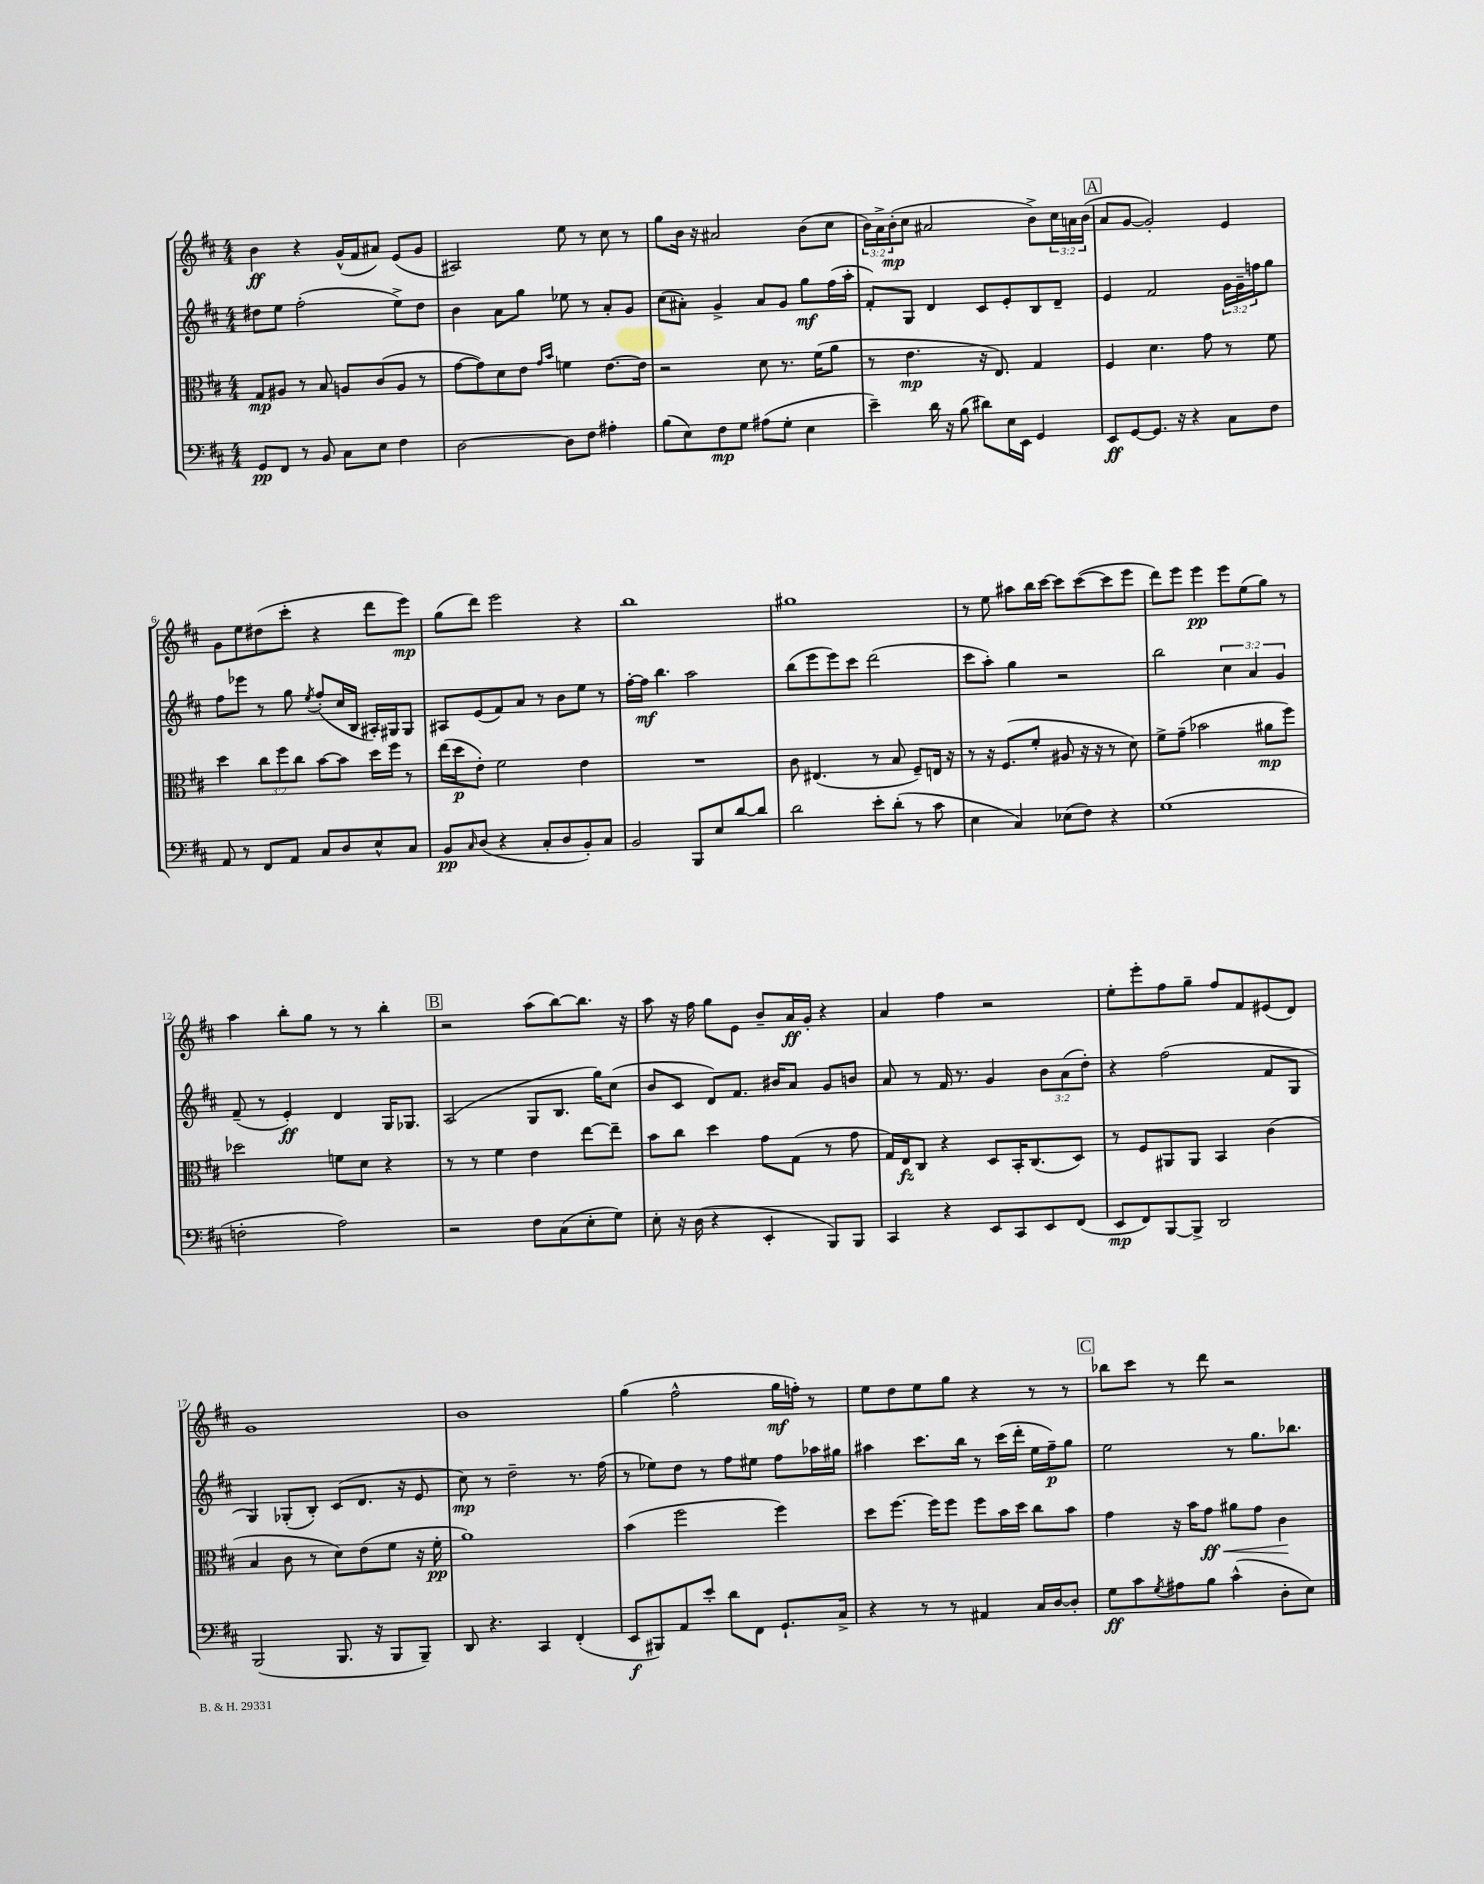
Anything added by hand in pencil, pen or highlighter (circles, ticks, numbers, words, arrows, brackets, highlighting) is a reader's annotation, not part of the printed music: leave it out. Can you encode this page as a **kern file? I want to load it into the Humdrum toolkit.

**kern	**kern	**kern	**kern
*staff4	*staff3	*staff2	*staff1
*clefF4	*clefC3	*clefG2	*clefG2
*k[f#c#]	*k[f#c#]	*k[f#c#]	*k[f#c#]
*M4/4	*M4/4	*M4/4	*M4/4
8GG	8G	8dd#	4b
8FF#	8A#	8ee	.
8r	8r	(2ff#'	4r
8BB	8B	.	.
8C#	8A	.	(16g^^
.	.	.	16f#
8E	(8c#	.	8a#)
4F#	8A	8ee^)	(8e
.	8r	8dd#	8g
=	=	=	=
[2D	[8g	4b	2A#)
.	8g])	.	.
.	8d	8a	.
.	8e	8gg	.
.	16qqg	.	.
.	16qqb	.	.
8D]	4f	8ee-	8ee
8F#	.	8r	8r
4A#'	[8.e	8a'	8cc#
.	.	8g	8r
.	16e]	.	.
=	=	=	=
(8B	2r	(8cc#	8gg
8E)	.	8a#')	16b
.	.	.	16r
8F#	.	4g^	2a#
8G	.	.	.
(8A#	8d	8a#	.
8G'	8.r	8g	.
4E	.	8gg	(8b
.	(16f#	.	.
.	8a	(16ff#	8cc#
.	.	16aa'	.
=	=	=	=
4e~)	8r	8f#')	24b)
.	.	.	24a^
.	.	.	(24b'
.	4.e	8G	8cc#
16d	.	4d	2a#
16r	.	.	.
(8B	.	.	.
8d#)	16r	8c#	.
.	8.E)	.	.
16E	.	8e'	.
16EE	.	.	.
4GG	4G	8B	8b^)
.	.	8d~	24cc#
.	.	.	24a
.	.	.	(24b
=	=	=	=
8EE	4F#	4e	8a
[8GG	.	.	[8g
8.GG]	4.d	2f#	2g'])
16r	.	.	.
4r	.	.	.
.	8g	.	.
8C#	8r	24g	4e
.	.	24g~	.
.	.	24ff	.
8F#	8f#	8gg	.
=	=	=	=
8AA	4dd	8ff#	8g
8r	.	8eee-	8ee
8FF#	12cc#	8r	(8dd#
.	12ff#	.	.
8AA	.	8gg	8ccc#'
.	12cc#	.	.
.	.	8qee	.
8C#	[8b	(8ff#'	4r
8D	8b]	16cc#	.
.	.	16B	.
8E^^	16dd	16A#')	8ddd
.	16ff#	16G#	.
8C#	8r	8G#	8eee)
=	=	=	=
8BB	(16ee	8A#	(8gg
.	16dd	.	.
16qqC#	.	.	.
(8D	8e')	(8e	8ddd)
4r	2f#	8f#)	2eee
.	.	8a	.
8C#'	.	8r	.
8D	.	8b	.
8BB')	4e	8ee	4r
8C#	.	8r	.
=	=	=	=
2BB	1r	[16ff#'	1bb
.	.	16ff#]	.
.	.	4.bb	.
8BBB	.	2aa	.
8E	.	.	.
[8d	.	.	.
8d]	.	.	.
=	=	=	=
2d	8c#	(8bb	1gg#
.	(4.E#	8eee	.
.	.	8eee)	.
.	.	8ccc#	.
8e'	8r	(2ddd	.
(8d'	8B	.	.
8r	8F#~)	.	.
8c#	16E	.	.
.	16r	.	.
=	=	=	=
4E	8r	8ccc#	8r
.	16r	8aa')	8ee
.	(8.F#	.	.
4C#)	.	4gg	8aa#
.	8f#'	.	16bb
.	.	.	[16ccc#
(8E-	8A#	2r	8ccc#]
8F#)	16r	.	([8ccc#
.	16r	.	.
4r	8r	.	8ccc#]
.	8d)	.	8eee
=	=	=	=
(1G	8f#^	2bb	8ddd)
.	(8g~	.	8eee
.	2b-	.	4eee
.	.	6cc#	8eee
.	.	.	(8ee
.	.	6a	.
.	8a#	.	8gg)
.	.	6g	.
.	8ff#)	.	8r
=	=	=	=
2F'	2dd-	(8f#~	4aa
.	.	8r	.
.	.	4e')	8bb'
.	.	.	8gg
2A)	8f	4d	8r
.	8d	.	8r
.	4r	16G	4bb'
.	.	8.G-	.
=	=	=	=
2r	8r	(2A	2r
.	8r	.	.
.	4f#	.	.
8F#	4e	8G	(8aa
(8C#	.	8.B	[8bb)
8E'	[8ee	.	8.bb]
.	.	16gg)	.
8G)	8ee~]	(8cc#	.
.	.	.	16r
=	=	=	=
8E'	8b	8b	8aa
16r	8cc#	8c#	16r
(16D	.	.	16ff#
4r	4dd	8d)	8gg
.	.	8.f#	8e
4EE'	8g	.	8b~
.	.	16b#	.
.	(8G	8a	16a
.	.	.	16g'
8BBB)	8r	8g	4r
8BBB	8g	8b	.
=	=	=	=
4CC#	16G)	8a	4a
.	16E	.	.
.	8C#	8r	.
4r	4r	16f#	4ff#
.	.	8.r	.
8EE	8D	4g	2r
8CC#	16BB'	.	.
.	(8.C#	.	.
8EE	.	12b	.
.	.	(12a	.
(8FF#	8D)	.	.
.	.	12dd')	.
=	=	=	=
8EE	8r	4r	8ee'
8FF#)	8F#	.	8eee'
[8BBB	8AA#	(2ff#	8ff#
8BBB^]	8AA#	.	8gg~
2DD	4BB	.	8ff#
.	.	.	8f#
.	(4c#	8f#	(8e#
.	.	8G	8d)
=	=	=	=
(2BBB	4B	4G)	1g
.	8c#	(8G-'	.
.	8r	8B')	.
8.BBB	8d)	(8c#	.
.	(8e	8.d	.
16r	.	.	.
8BBB	8f#	.	.
.	.	16r	.
8BBB~)	16r	8e	.
.	16f#'	.	.
=	=	=	=
8DD	1a)	8cc#)	1b
4.r	.	8r	.
.	.	2dd~	.
4CC#	.	.	.
(4FF#'	.	8.r	.
.	.	(16ff#	.
=	=	=	=
8EE	(4b	8r	(4gg
8BBB#)	.	8ee-)	.
8AA	2ff#	8dd	2ff#^^
8e'	.	8r	.
8d	.	8ff#	.
8FF#	.	8ee#	.
8.GG`	4ff#)	8ff#	16gg
.	.	.	16ff')
.	.	16aa-	8r
16C#^	.	16gg#	.
=	=	=	=
4r	8dd	4aa#	8ee
.	[8.ff#	.	8dd
8r	.	8.ccc#	8ee
.	16ff#]	.	.
8r	8ff#	.	8gg
.	.	16bb	.
4AA#	8ff#	8r	4r
.	16b	(16ccc#	.
.	16dd	16ddd'	.
16C#	8cc#	16ee	8r
[16D	.	16ff#~)	.
8D']	8b	8gg	8r
=	=	=	=
8G	4g	2ee	8bb-
8c#	.	.	8ccc#
8qG	.	.	.
8A#	16r	.	8r
.	16b	.	.
8B	8g	.	8ddd
(4c#^^	8a#	8r	2r
.	8g	8.gg	.
8D'	4c#	.	.
.	.	8.bb-	.
8E)	.	.	.
==	==	==	==
*-	*-	*-	*-
